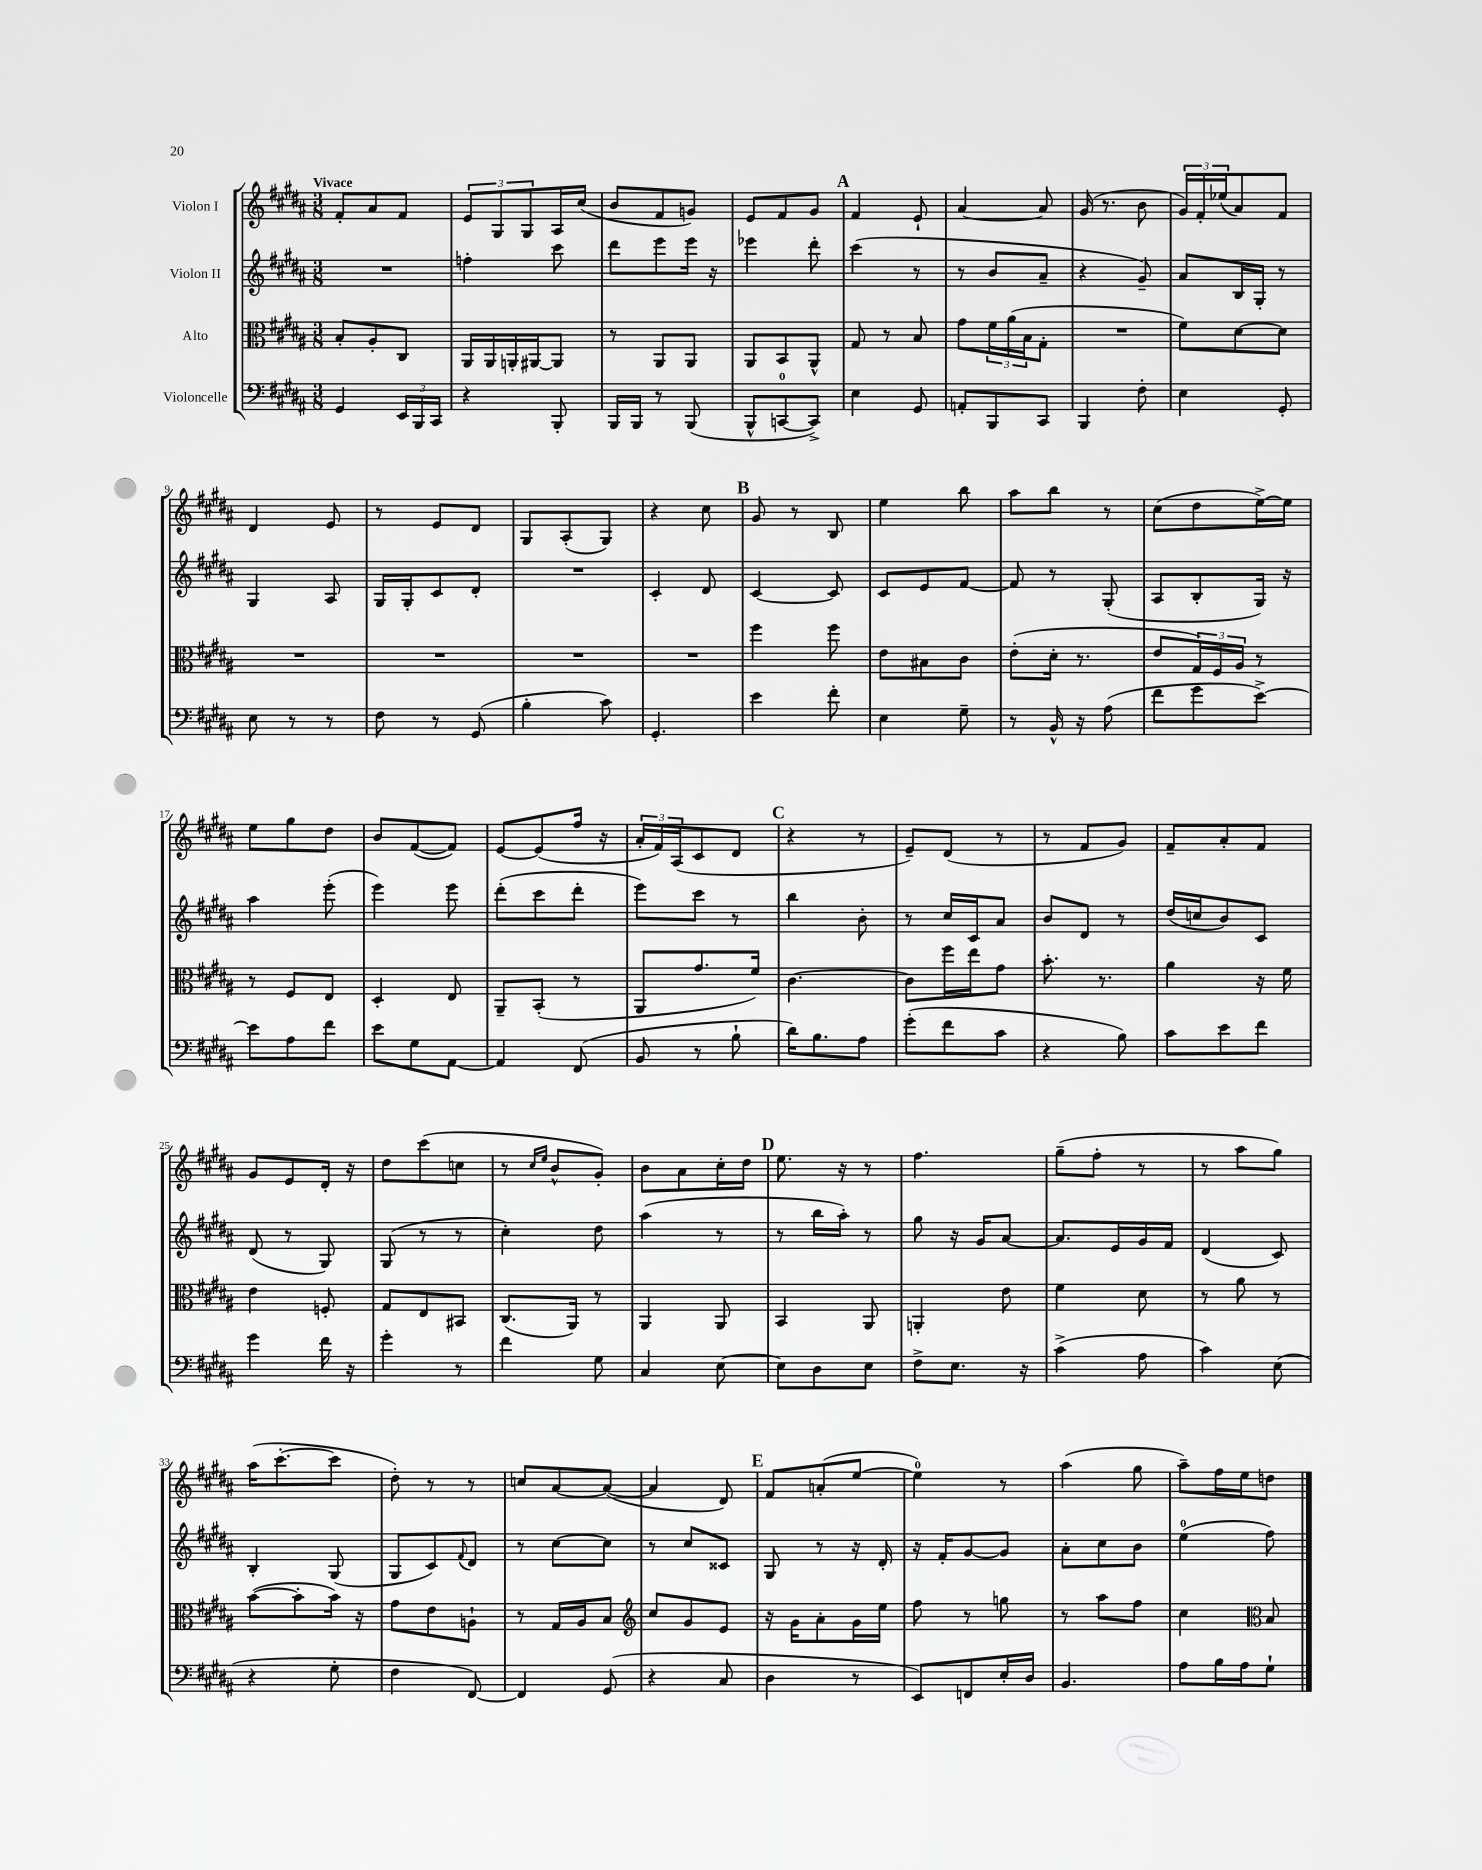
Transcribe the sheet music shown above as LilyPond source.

<<
\new StaffGroup <<
\new Staff = "s0" \with { instrumentName = "Violon I" } {
    \clef treble \key b \major \numericTimeSignature \time 3/8 \tempo "Vivace"
    fis'8-. ais'8 fis'8 |
    \tuplet 3/2 { e'8 gis8 gis8 } ais16 cis''16( |
    b'8 fis'8 g'8) |
    e'8 fis'8 gis'8 |
    \mark \markup { \bold "A" } fis'4 e'8-! |
    ais'4~ ais'8 |
    gis'16( r8. b'8 |
    \tuplet 3/2 { gis'16) fis'16-. ees''16( } ais'8) fis'8 |
    dis'4 e'8 |
    r8 e'8 dis'8 |
    gis8 ais8-.( gis8) |
    r4 cis''8 |
    \mark \markup { \bold "B" } gis'8 r8 b8 |
    e''4 b''8 |
    ais''8 b''8 r8 |
    cis''8( dis''8 e''16~->) e''16 |
    e''8 gis''8 dis''8 |
    b'8 fis'8~( fis'8) |
    e'8~ e'8( fis''16 r16 |
    \tuplet 3/2 { ais'16-. fis'16) ais16( } cis'8 dis'8 |
    \mark \markup { \bold "C" } r4 r8 |
    e'8--) dis'8( r8 |
    r8 fis'8 gis'8) |
    fis'8-- ais'8-. fis'8 |
    gis'8 e'8 dis'16-. r16 |
    dis''8 cis'''8( c''8 |
    r8 \grace { cis''16 e''16 } b'8-^ gis'8-.) |
    b'8 ais'8 cis''16-. dis''16 |
    \mark \markup { \bold "D" } e''8. r16 r8 |
    fis''4. |
    gis''8--( fis''8-. r8 |
    r8 ais''8 gis''8) |
    ais''16( cis'''8.~-. cis'''8 |
    dis''8-.) r8 r8 |
    c''8 ais'8~ ais'8~( |
    ais'4 dis'8) |
    \mark \markup { \bold "E" } fis'8 a'8-.( e''8~ |
    e''4-0) r8 |
    ais''4( gis''8 |
    ais''8--) fis''16 e''16 d''8 \bar "|." |
}
\new Staff = "s1" \with { instrumentName = "Violon II" } {
    \clef treble \key b \major \numericTimeSignature \time 3/8
    R4. |
    f''4-. cis'''8 |
    dis'''8 e'''8 e'''16 r16 |
    ees'''4 dis'''8-. |
    \mark \markup { \bold "A" } cis'''4( r8 |
    r8 b'8 ais'8-- |
    r4 gis'8--) |
    ais'8 b16 gis16-. r8 |
    gis4 ais8 |
    gis16 gis16-. cis'8 dis'8-. |
    R4. |
    cis'4-. dis'8 |
    \mark \markup { \bold "B" } cis'4~ cis'8 |
    cis'8 e'8 fis'8~ |
    fis'8 r8 gis8-.( |
    ais8 b8-. gis16) r16 |
    ais''4 e'''8-.( |
    e'''4) e'''8 |
    dis'''8-.( cis'''8 dis'''8-. |
    e'''8) cis'''8 r8 |
    \mark \markup { \bold "C" } b''4 b'8-. |
    r8 cis''16 cis'16 ais'8 |
    b'8 dis'8 r8 |
    dis''16( c''16 b'8) cis'8 |
    dis'8( r8 gis8) |
    gis8( r8 r8 |
    cis''4-.) dis''8 |
    ais''4( r8 |
    \mark \markup { \bold "D" } r8 b''16 ais''16-.) r8 |
    gis''8 r16 gis'16 ais'8~ |
    ais'8. e'16 gis'16 fis'16 |
    dis'4( cis'8) |
    b4-. gis8( |
    gis8 cis'8) \appoggiatura { fis'8 } dis'8 |
    r8 cis''8~ cis''8 |
    r8 cis''8 cisis'8 |
    \mark \markup { \bold "E" } gis8 r8 r16 dis'16-. |
    r16 fis'16-. gis'8~ gis'8 |
    ais'8-. cis''8 b'8 |
    e''4-0( fis''8) \bar "|." |
}
\new Staff = "s2" \with { instrumentName = "Alto" } {
    \clef alto \key b \major \numericTimeSignature \time 3/8
    b8-. ais8-. cis8 |
    ais,16 ais,16 a,16-. ais,16~ ais,8 |
    r8 ais,8 ais,8 |
    ais,8 b,8 ais,8-^ |
    \mark \markup { \bold "A" } gis8 r8 b8 |
    gis'8 \tuplet 3/2 { fis'16 ais'16( b16 } gis8-. |
    R4. |
    fis'8) dis'8~ dis'8 |
    R4. |
    R4. |
    R4. |
    R4. |
    \mark \markup { \bold "B" } fis''4 fis''8 |
    e'8 bis8 cis'8 |
    e'8-.( dis'16-. r8. |
    e'8 \tuplet 3/2 { gis16) fis16 ais16 } r8 |
    r8 fis8 e8 |
    dis4-. e8 |
    ais,8-- b,8-.( r8 |
    ais,8 gis'8. fis'16) |
    \mark \markup { \bold "C" } cis'4.~ |
    cis'8 fis''16 e''16 gis'8 |
    b'8.-. r8. |
    ais'4 r16 fis'16 |
    e'4 f8-. |
    gis8 e8 bis,8 |
    cis8.( ais,16) r8 |
    ais,4 ais,8 |
    \mark \markup { \bold "D" } b,4 ais,8 |
    a,4-. e'8 |
    fis'4 dis'8 |
    r8 ais'8 r8 |
    b'8~( b'8-. b'16) r16 |
    gis'8 e'8 a8-! |
    r8 gis16 ais16 b8 |
    \clef treble cis''8 gis'8 e'8 |
    \mark \markup { \bold "E" } r16 gis'16 ais'8-. gis'16 e''16 |
    fis''8 r8 g''8 |
    r8 ais''8 fis''8 |
    cis''4 \clef alto b8 \bar "|." |
}
\new Staff = "s3" \with { instrumentName = "Violoncelle" } {
    \clef bass \key b \major \numericTimeSignature \time 3/8
    gis,4 \tuplet 3/2 { e,16 b,,16 cis,16 } |
    r4 b,,8-. |
    b,,16 b,,16 r8 b,,8( |
    b,,8-^ c,8-0~ c,8->) |
    \mark \markup { \bold "A" } e4 gis,8 |
    a,8-. b,,8 cis,8 |
    b,,4 fis8-. |
    e4 gis,8-. |
    e8 r8 r8 |
    fis8 r8 gis,8( |
    b4-. cis'8) |
    gis,4.-. |
    \mark \markup { \bold "B" } e'4 fis'8-. |
    e4 gis8-- |
    r8 b,16-^ r16 ais8( |
    fis'8 gis'8 e'8~->) |
    e'8 ais8 fis'8 |
    e'8 gis8 ais,8~ |
    ais,4 fis,8( |
    b,8 r8 b8-! |
    \mark \markup { \bold "C" } dis'16) b8. ais8 |
    gis'8-.( fis'8 cis'8 |
    r4 b8) |
    cis'8 e'8 fis'8 |
    gis'4 fis'16 r16 |
    gis'4-. r8 |
    fis'4 gis8 |
    cis4 e8~ |
    \mark \markup { \bold "D" } e8 dis8 e8 |
    fis8-> e8. r16 |
    cis'4->( ais8 |
    cis'4) e8( |
    r4 gis8-. |
    fis4 fis,8~) |
    fis,4 gis,8( |
    r4 cis8 |
    \mark \markup { \bold "E" } dis4 r8 |
    e,8) f,8 e16-. dis16 |
    b,4. |
    ais8 b16 ais16 gis8-! \bar "|." |
}
>>
>>
